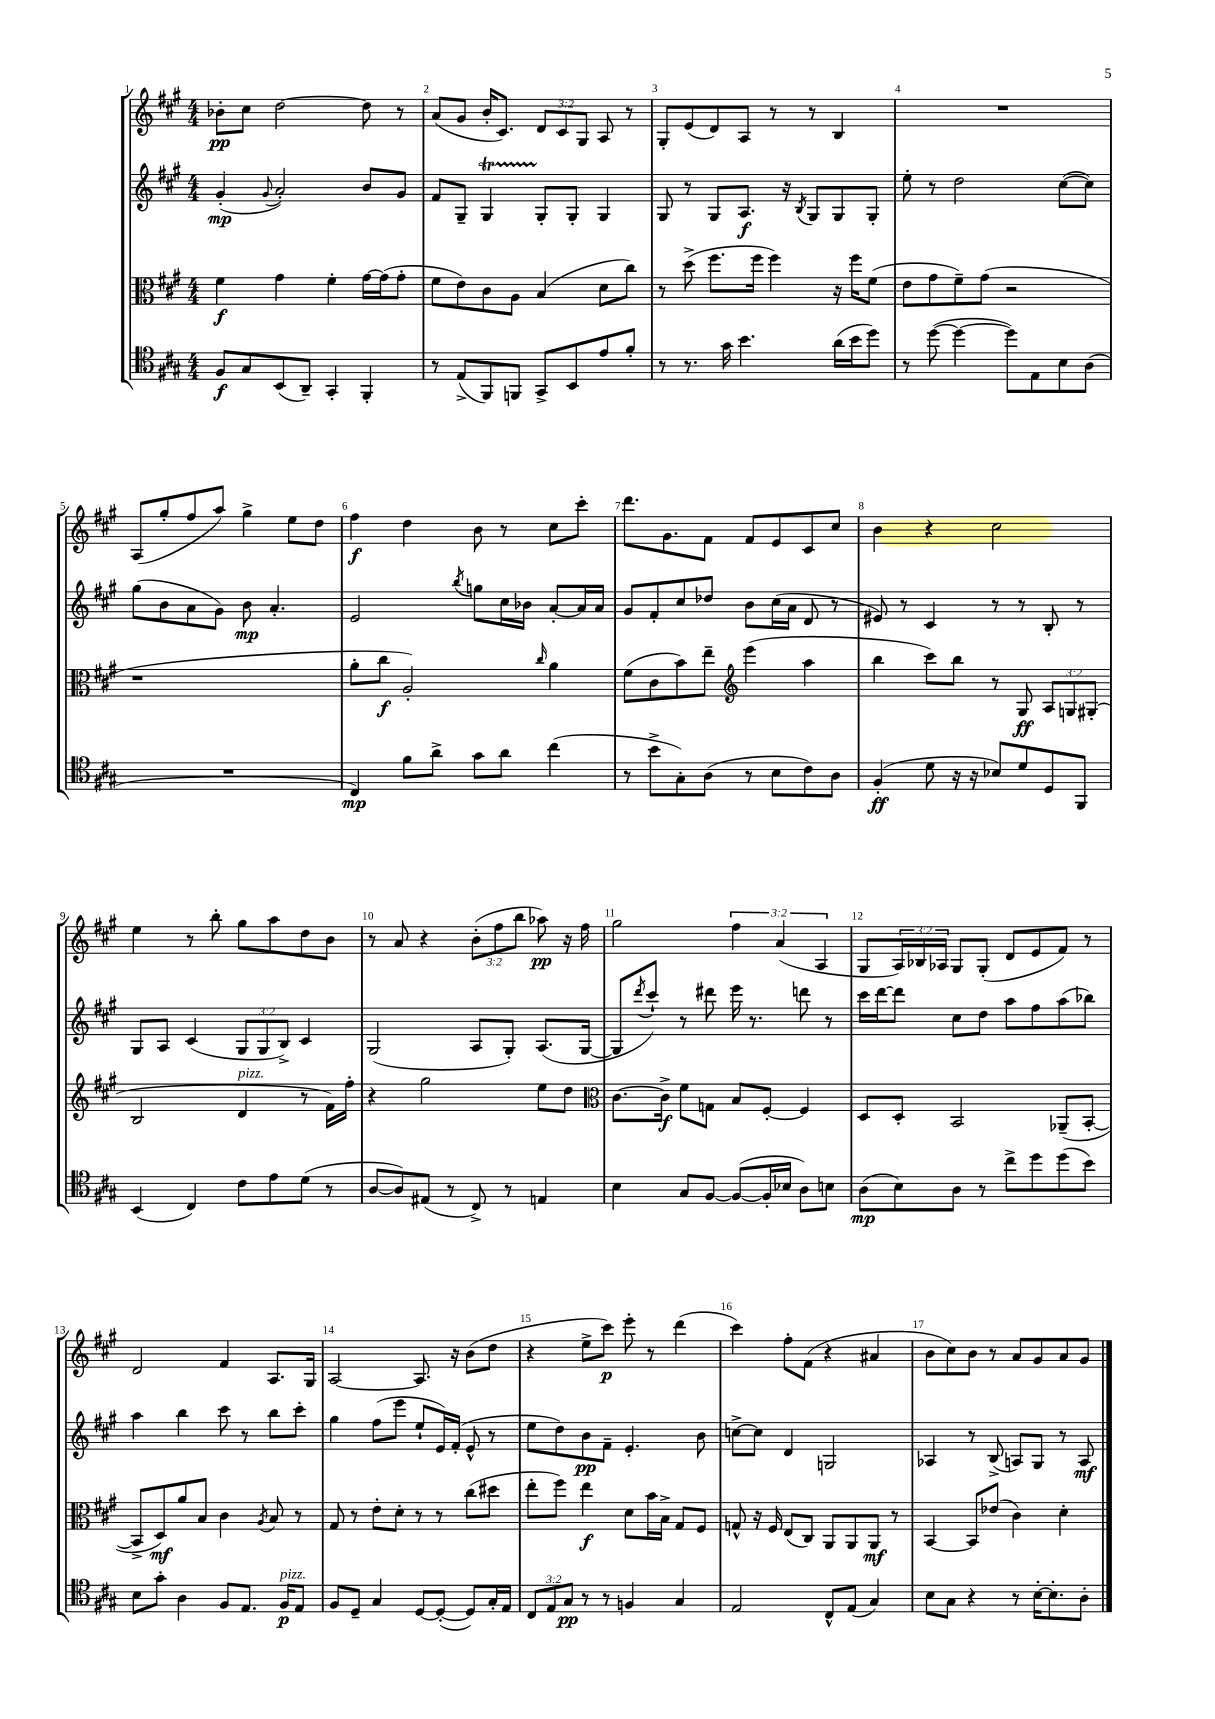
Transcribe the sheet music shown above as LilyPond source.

<<
\new StaffGroup <<
\new Staff = "s0" {
    \clef treble \key a \major \numericTimeSignature \time 4/4 \override Staff.TupletNumber.text = #tuplet-number::calc-fraction-text
    bes'8-.\pp cis''8 d''2~ d''8 r8 |
    a'8( gis'8 b'16-. cis'8.) \tuplet 3/2 { d'8 cis'8 gis8 } a8 r8 |
    gis8-. e'8( d'8) a8 r8 r8 b4 |
    R1 |
    a8( gis''8-. fis''8 a''8) gis''4-> e''8 d''8 |
    fis''4\f d''4 b'8 r8 cis''8 cis'''8-. |
    d'''8. gis'8. fis'8 fis'8 e'8 cis'8 cis''8 |
    b'4 r4 cis''2 |
    e''4 r8 b''8-. gis''8 a''8 d''8 b'8 |
    r8 a'8 r4 \tuplet 3/2 { b'8-.( fis''8 b''8 } aes''8\pp) r16 fis''16 |
    gis''2 \tuplet 3/2 { fis''4 a'4( a4 } |
    gis8 \tuplet 3/2 { a16) bes16 aes16 } gis8 gis8-.( d'8 e'8 fis'8) r8 |
    d'2 fis'4 a8. gis16 |
    a2~ a8. r16 b'8( d''8 |
    r4 e''8-> cis'''8\p) e'''8-. r8 d'''4( |
    cis'''4) fis''8-. fis'8( r4 ais'4 |
    b'8 cis''8) b'8 r8 a'8 gis'8 a'8 gis'8 \bar "|." |
}
\new Staff = "s1" {
    \clef treble \key a \major \numericTimeSignature \time 4/4 \override Staff.TupletNumber.text = #tuplet-number::calc-fraction-text
    gis'4-.\mp( \appoggiatura { gis'8 } a'2-.) b'8 gis'8 |
    fis'8 gis8-- gis4\startTrillSpan gis8-.\stopTrillSpan gis8-. gis4 |
    gis8 r8 gis8 a8.\f r16 \acciaccatura { b8 } gis8 gis8 gis8-. |
    e''8-. r8 d''2 cis''8~( cis''8) |
    gis''8( b'8 a'8 gis'8) b'8\mp a'4.-. |
    e'2 \acciaccatura { b''8 } g''8 cis''16 bes'16 a'8~-. a'16 a'16 |
    gis'8 fis'8-. cis''8 des''8 b'8 cis''16( a'16 d'8 r8 |
    eis'8) r8 cis'4 r8 r8 b8-. r8 |
    gis8 a8 cis'4( \tuplet 3/2 { gis8 gis8 b8->) } cis'4 |
    gis2( a8 gis8-.) a8.( gis16~ |
    gis8 \acciaccatura { d'''8 } cis'''8-!) r8 dis'''8 e'''16 r8. d'''8 r8 |
    cis'''16 d'''16~ d'''8 cis''8 d''8 a''8 fis''8 a''8( bes''8) |
    a''4 b''4 cis'''8 r8 b''8 cis'''8-. |
    gis''4 fis''8( e'''8 e''8-! e'16) fis'16-.( e'8-^ r8 |
    e''8 d''8) b'8\pp fis'8-- e'4.-. b'8 |
    c''8~-> c''8 d'4 g2 |
    aes4 r8 b8->( a8) gis8 r8 a8\mf \bar "|." |
}
\new Staff = "s2" {
    \clef alto \key a \major \numericTimeSignature \time 4/4 \override Staff.TupletNumber.text = #tuplet-number::calc-fraction-text
    fis'4\f gis'4 fis'4-. gis'16~ gis'16( gis'8-. |
    fis'8 e'8) cis'8 a8 b4( d'8 cis''8) |
    r8 d''8->( fis''8. fis''16 fis''4) r16 fis''16 fis'8( |
    e'8 gis'8 fis'8--) gis'8( r2 |
    r1 |
    a'8-. cis''8\f a2-.) \grace { cis''16 } a'4 |
    fis'8( cis'8 b'8) e''8-- \clef treble e'''4( a''4 |
    b''4 cis'''8) b''8 r8 gis8\ff \tuplet 3/2 { a8 g8 gis8-.( } |
    b2 d'4^\markup { \italic "pizz." } r8 fis'16) fis''16-. |
    r4 gis''2 e''8 d''8 |
    \clef alto cis'8.~ cis'16->\f fis'8 g8 b8 fis8~-. fis4 |
    d8 d8-. b,2 aes,8--( b,8~-. |
    b,8-> d8\mf) a'8 b8 cis'4 \acciaccatura { a8 } b8 r8 |
    gis8 r8 e'8-. d'8-. r8 r8 cis''8( dis''8 |
    e''8-. fis''8) e''4\f d'8 b'16 b16-> gis8 fis8 |
    g8-^ r16 fis16 e8( cis8) a,8 a,8 a,8\mf r8 |
    b,4~ b,8 ees'8( cis'4) d'4-. \bar "|." |
}
\new Staff = "s3" {
    \clef tenor \key a \major \numericTimeSignature \time 4/4 \override Staff.TupletNumber.text = #tuplet-number::calc-fraction-text
    fis8\f gis8 b,8( a,8--) gis,4-. fis,4-. |
    r8 e8->( fis,8) f,8 gis,8-> b,8 e'8 fis'8-. |
    r8 r8. gis'16 b'4. a'16( b'16 d''8) |
    r8 d''8~( d''4~ d''8) e8 b8 a8( |
    R1 |
    cis4\mp) fis'8 a'8-> gis'8 a'8 cis''4( |
    r8 b'8-> gis8-.) a8( r8 b8 cis'8) a8 |
    fis4-.\ff( d'8 r16 r16 bes8) d'8 d8 fis,8 |
    b,4( cis4) cis'8 e'8 d'8( r8 |
    a8~ a8) eis8( r8 cis8->) r8 e4 |
    b4 gis8 fis8~ fis8~( fis16-. bes16 a8) b8 |
    a8\mp( b8) a8 r8 cis''8-> d''8 d''8( b'8) |
    b8 gis'8-. a4 fis8 e8. fis16\p^\markup { \italic "pizz." } e8 |
    fis8 d8-- gis4 d8~ d8~-.( d8) gis16-. e16 |
    \tuplet 3/2 { cis8 e8 gis8\pp } r8 r8 f4 gis4 |
    e2 cis8-^ e8( gis4) |
    b8 gis8 r4 r8 b16~-. b8.-. a8-. \bar "|." |
}
>>
>>
\layout { \context { \Score \override BarNumber.break-visibility = ##(#f #t #t) barNumberVisibility = #all-bar-numbers-visible } }
